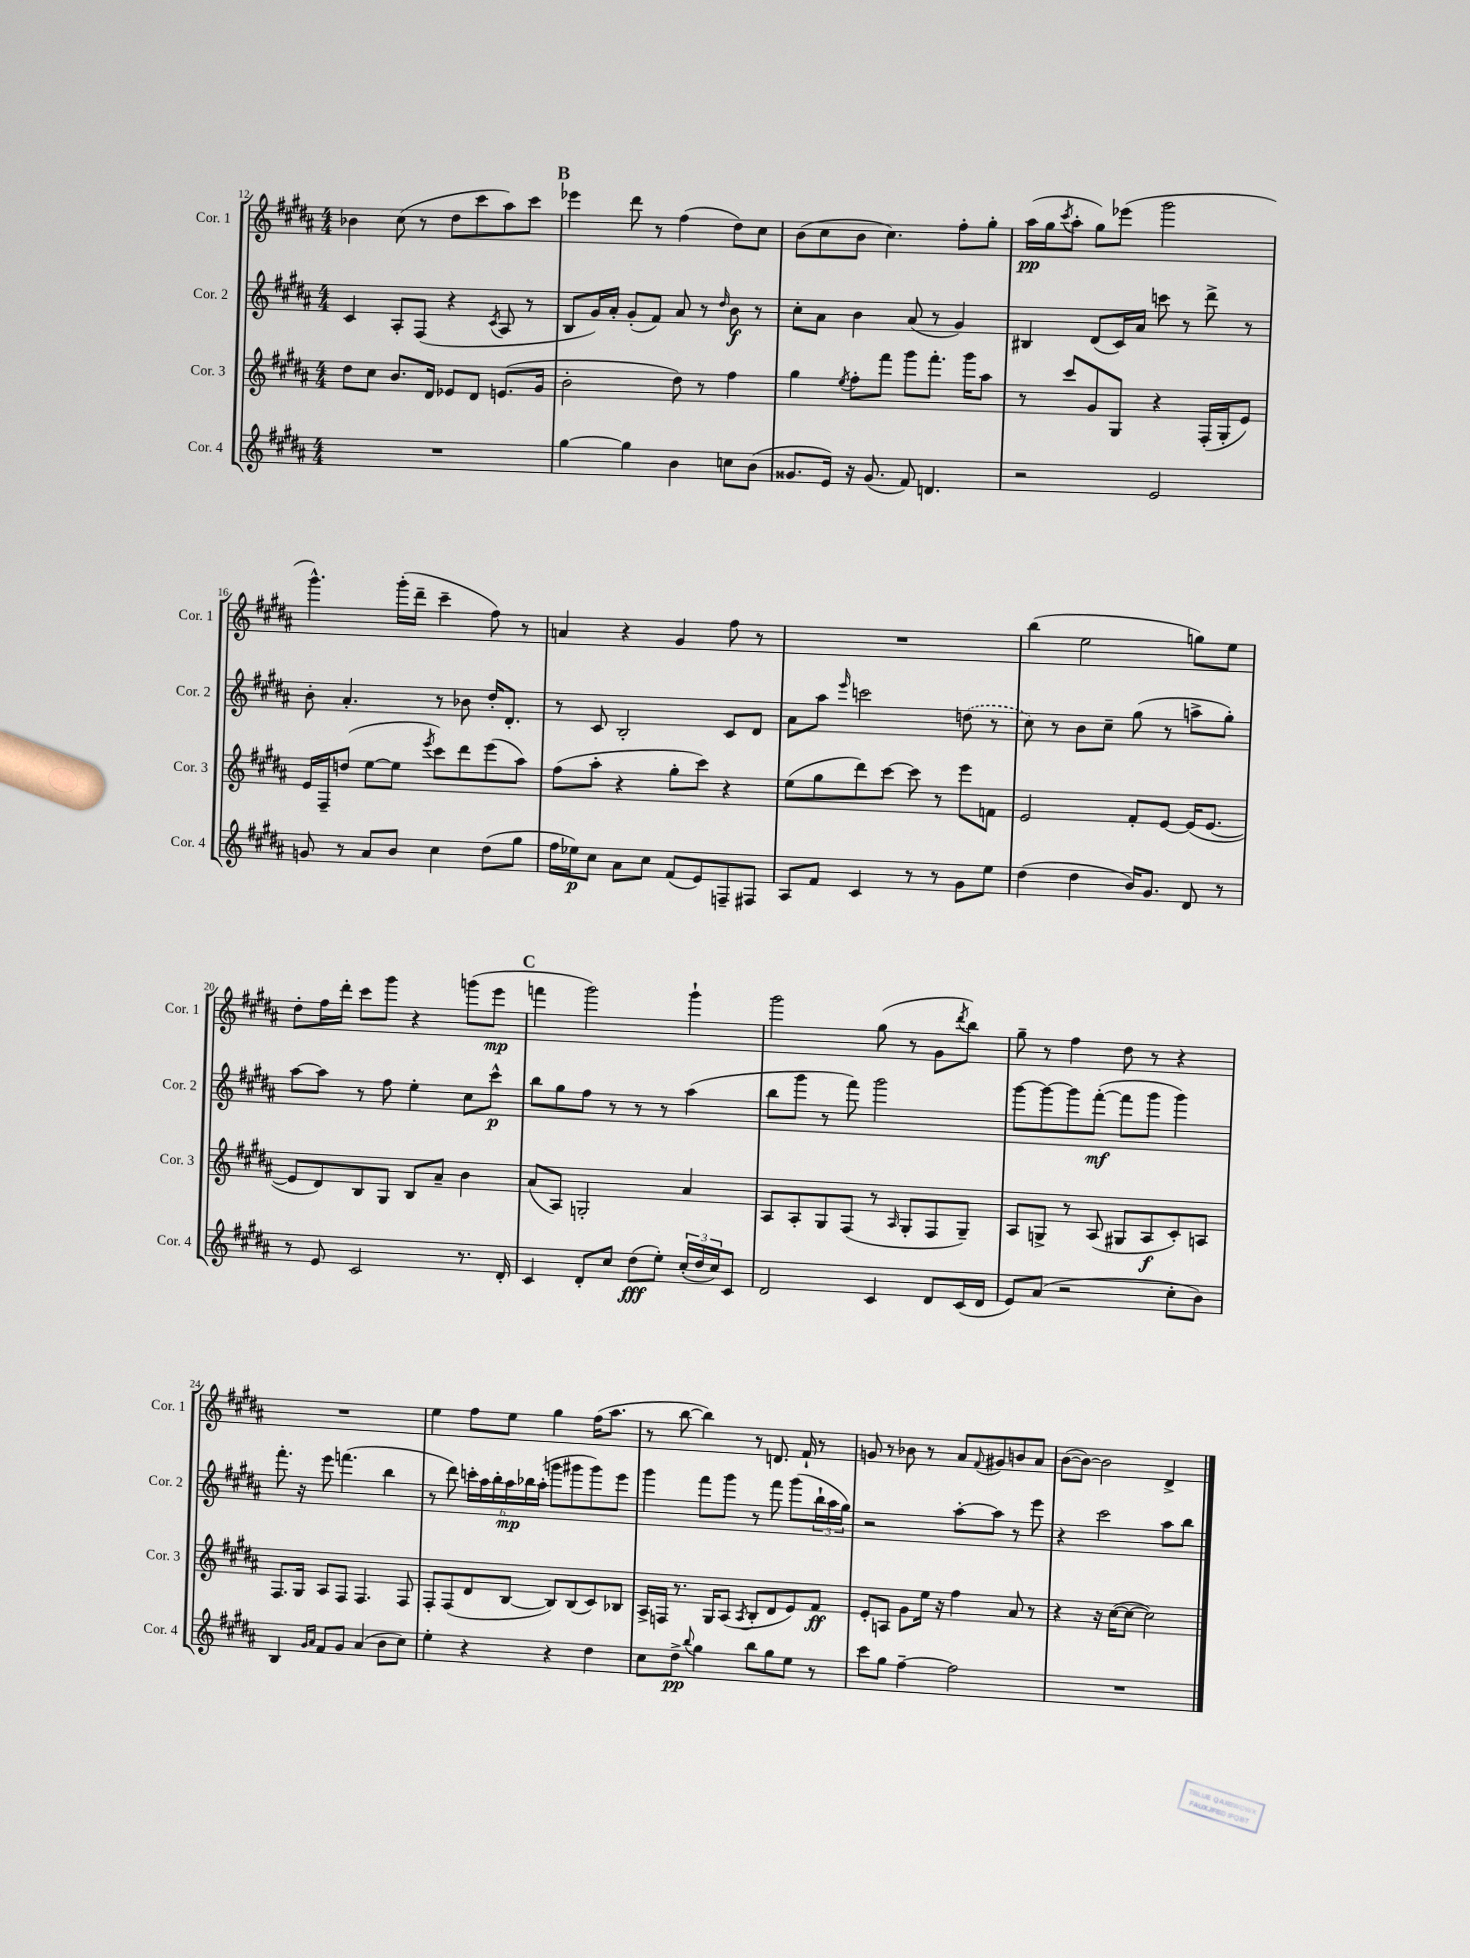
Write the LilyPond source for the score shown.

<<
\new StaffGroup <<
\new Staff = "s0" \with { instrumentName = "Cor. 1" shortInstrumentName = "Cor. 1" } {
    \clef treble \key b \major \numericTimeSignature \time 4/4
    bes'4 cis''8( r8 dis''8 cis'''8 ais''8) cis'''8 |
    \mark \markup { \bold "B" } ees'''4 dis'''8 r8 fis''4( dis''8) cis''8 |
    b'8( cis''8 b'8 cis''4.) fis''8-. gis''8-. |
    ais''16\pp( gis''16 \acciaccatura { cis'''8 } ais''8-. gis''8) ees'''8( gis'''2 |
    gis'''4.-^) gis'''16-.( dis'''16-- cis'''4-- fis''8) r8 |
    a'4 r4 gis'4 fis''8 r8 |
    R1 |
    b''4( e''2 g''8) e''8 |
    dis''8-. fis''16 dis'''16-. cis'''8 gis'''8 r4 g'''8( e'''8\mp |
    \mark \markup { \bold "C" } f'''4 gis'''2) gis'''4-! |
    gis'''2 gis''8( r8 gis'8 \acciaccatura { dis'''8 } b''8) |
    gis''8-- r8 fis''4 dis''8 r8 r4 |
    R1 |
    e''4 fis''8 e''8 gis''4 fis''16( ais''8. |
    r8 b''8~ b''4) r8 d'8. fis'16-! r8 |
    g'8 r8 bes'8 r8 ais'8 \appoggiatura { fis'8 } gis'8 b'8 ais'8 |
    b'8~( b'8~) b'2 dis'4-> \bar "|." |
}
\new Staff = "s1" \with { instrumentName = "Cor. 2" shortInstrumentName = "Cor. 2" } {
    \clef treble \key b \major \numericTimeSignature \time 4/4
    cis'4 ais8-. fis8( r4 \acciaccatura { cis'8 } ais8 r8 |
    \mark \markup { \bold "B" } b8 gis'16) ais'16-. gis'8-.( fis'8) ais'8 r8 \grace { dis''16 } b'8\f r8 |
    cis''8-. ais'8 b'4 ais'8( r8 gis'4) |
    bis4 dis'8( cis'16) ais'16 c'''8 r8 dis'''8-> r8 |
    b'8-. ais'4.-. r8 bes'8 dis''16-. dis'8.-. |
    r8 cis'8 b2-. cis'8 dis'8 |
    ais'8 ais''8 \grace { e'''16 } c'''2 \once \slurDashed d''8( r8 |
    cis''8) r8 b'8 cis''8-- gis''8( r8 a''8-> gis''8-.) |
    ais''8~ ais''8 r8 fis''8 e''4-. cis''8 cis'''8-^\p |
    \mark \markup { \bold "C" } b''8 gis''8 fis''8 r8 r8 r8 ais''4( |
    b''8 gis'''8 r8 fis'''8) gis'''2 |
    gis'''8~ gis'''8~ gis'''8 fis'''8~-.\mf( fis'''8 gis'''8 gis'''4) |
    fis'''8.-. r16 e'''8 f'''4.( b''4 |
    r8 dis'''8) \tuplet 6/4 { c'''16-. ais''16 b''16-. ais''16\mp bes''16 ais''16-.( } g'''8 gis'''8 gis'''8) e'''8 |
    gis'''4 fis'''8 gis'''8 r8 fis'''8 gis'''8( \tuplet 3/2 { b''16-! ais''16 gis''16) } |
    r2 ais''8~-. ais''8 r8 e'''8 |
    r4 cis'''2 ais''8 b''8 \bar "|." |
}
\new Staff = "s2" \with { instrumentName = "Cor. 3" shortInstrumentName = "Cor. 3" } {
    \clef treble \key b \major \numericTimeSignature \time 4/4
    dis''8 cis''8 b'8. dis'16 ees'8 dis'8 e'8.( gis'16 |
    \mark \markup { \bold "B" } b'2-. dis''8) r8 fis''4 |
    gis''4 \acciaccatura { e''8 } fis''8-. fis'''8 gis'''8 fis'''8.-. gis'''16 ais''8 |
    r8 cis'''8 gis'8 gis8 r4 fis16-.( gis16-. e'8) |
    e'16 fis16-- d''8( e''8~ e''8 \acciaccatura { e'''8 } cis'''8) dis'''8 e'''8( ais''8) |
    fis''8( ais''8-. r4 gis''8-. cis'''8) r4 |
    e''8( gis''8 dis'''8) cis'''8~ cis'''8 r8 e'''8 f'8 |
    e'2 fis'8-. e'8~ e'16( e'8.~ |
    e'8 dis'8) b8 gis8 b8 ais'8-- b'4 |
    \mark \markup { \bold "C" } ais'8( ais8) g2-. ais'4 |
    ais8 ais8-. gis8 fis8( r8 \grace { ais16 } gis8-. fis8 gis8--) |
    ais8 g8-> r8 ais8( gis8 ais8\f cis'8-.) a8 |
    fis8. gis16 ais8 fis8 fis4. fis8 |
    fis8-. fis8( dis'8 b8~ b8) b8( cis'8) bes8 |
    ais16-> f16 r8. gis16 ais8( \acciaccatura { ais8 } b8-. dis'8 e'8) fis'8\ff |
    e'8-. a8 gis'8 e''16 r16 fis''4 ais'8 r8 |
    r4 r16 cis''16~( cis''8~ cis''2) \bar "|." |
}
\new Staff = "s3" \with { instrumentName = "Cor. 4" shortInstrumentName = "Cor. 4" } {
    \clef treble \key b \major \numericTimeSignature \time 4/4
    R1 |
    \mark \markup { \bold "B" } gis''4~ gis''4 b'4 c''8 b'8( |
    gisis'8. e'16) r16 gisis'8.( fis'8) d'4. |
    r2 e'2 |
    g'8 r8 ais'8 b'8 cis''4 dis''8( gis''8 |
    fis''16 ees''16\p) cis''8 ais'8 cis''8 fis'8( e'8) f8-- fis8 |
    ais8 fis'8 cis'4 r8 r8 gis'8 e''8 |
    dis''4( dis''4 b'16) gis'8. dis'8 r8 |
    r8 e'8 cis'2 r8. dis'16-. |
    \mark \markup { \bold "C" } cis'4 dis'8-. cis''8 dis''8\fff( e''8-.) \tuplet 3/2 { cis''16-.( dis''16 cis''16) } cis'8 |
    dis'2 cis'4 dis'8 cis'16( dis'16 |
    e'8) ais'8( r2 cis''8-. b'8) |
    b4 \grace { gis'16 ais'16 } fis'8 gis'8 ais'4( b'8 cis''8) |
    e''4-. r4 r4 dis''4 |
    cis''8 dis''8->\pp \appoggiatura { b''8 } gis''4 b''8 gis''8 e''8 r8 |
    cis'''8 gis''8 fis''4~-- fis''2 |
    R1 \bar "|." |
}
>>
>>
\layout { \context { \Score currentBarNumber = #12 } }
